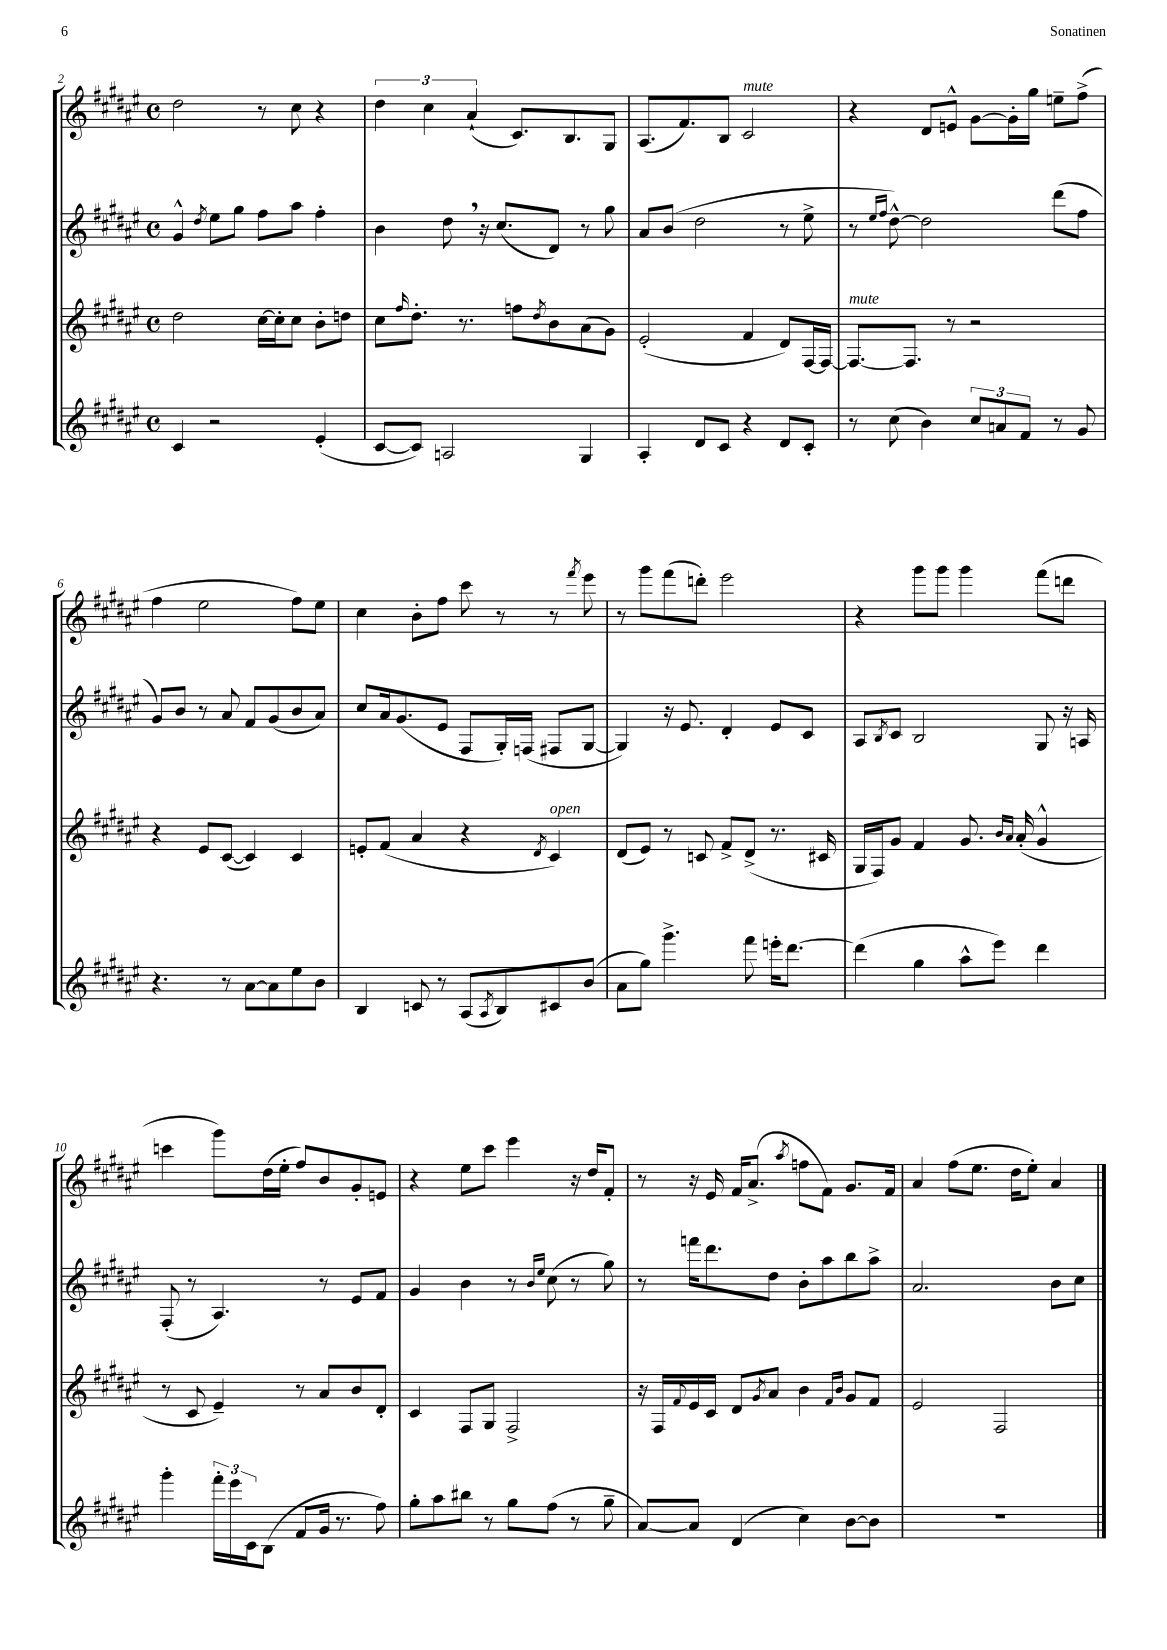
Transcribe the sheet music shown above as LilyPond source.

<<
\new StaffGroup <<
\new Staff = "s0" {
    \clef treble \key fis \major \defaultTimeSignature \time 4/4
    dis''2 r8 cis''8 r4 |
    \tuplet 3/2 { dis''4 cis''4 ais'4-!( } cis'8.) b8. gis8 |
    ais8.( fis'8.) b8 cis'2^\markup { \italic "mute" } |
    r4 dis'8 e'8-^ gis'8~ gis'16-. gis''16 e''8-- fis''8->( |
    fis''4 eis''2 fis''8) eis''8 |
    cis''4 b'8-. fis''8 cis'''8 r8 r8 \acciaccatura { fis'''8 } eis'''8 |
    r8 gis'''8 fis'''8( d'''8-.) eis'''2 |
    r4 gis'''8 gis'''8 gis'''4 fis'''8( d'''8 |
    c'''4 gis'''8) dis''16( eis''16-. fis''8) b'8 gis'8-. e'8 |
    r4 eis''8 cis'''8 eis'''4 r16 dis''16 fis'8-. |
    r8 r16 eis'16 fis'16 ais'8.->( \acciaccatura { ais''8 } f''8 fis'8) gis'8. fis'16 |
    ais'4 fis''8( eis''8. dis''16 eis''8-.) ais'4 \bar "|." |
}
\new Staff = "s1" {
    \clef treble \key fis \major \defaultTimeSignature \time 4/4
    gis'4-^ \acciaccatura { dis''8 } eis''8 gis''8 fis''8 ais''8 fis''4-. |
    b'4 dis''8 \breathe r16 cis''8.( dis'8) r8 gis''8 |
    ais'8 b'8( dis''2 r8 eis''8-> |
    r8 \grace { eis''16 fis''16 } dis''8~-^) dis''2 dis'''8( fis''8 |
    gis'8) b'8 r8 ais'8 fis'8 gis'8( b'8 ais'8) |
    cis''8 ais'16 gis'8.( eis'8 fis8 gis16-.) f16( fis8 gis8~ |
    gis4) r16 eis'8. dis'4-. eis'8 cis'8 |
    ais8 \acciaccatura { b8 } cis'8 b2 gis8 r16 a16 |
    fis8-.( r8 ais4.) r8 eis'8 fis'8 |
    gis'4 b'4 r8 \grace { b'16 eis''16 } cis''8( r8 gis''8) |
    r8 f'''16 dis'''8. dis''8 b'8-. ais''8 b''8 ais''8-> |
    ais'2. b'8 cis''8 \bar "|." |
}
\new Staff = "s2" {
    \clef treble \key fis \major \defaultTimeSignature \time 4/4
    dis''2 cis''16~ cis''16-. cis''8 b'8-. d''8 |
    cis''8 \grace { fis''16 } dis''8.-. r8. f''8 \acciaccatura { dis''8 } b'8 ais'8( gis'8) |
    eis'2-.( fis'4 dis'8) fis16~ fis16~ |
    fis8.~^\markup { \italic "mute" } fis8. r8 r2 |
    r4 eis'8 cis'8~( cis'4) cis'4 |
    e'8-. fis'8( ais'4 r4 \acciaccatura { dis'8 } cis'4^\markup { \italic "open" }) |
    dis'8( eis'8) r8 c'8 fis'8-> dis'8->( r8. cis'16 |
    gis16 fis16) gis'8 fis'4 gis'8. \grace { b'16 ais'16 } ais'16-.( gis'4-^ |
    r8 cis'8 eis'4--) r8 ais'8 b'8 dis'8-. |
    cis'4 fis8 gis8 fis2-> |
    r16 fis16 \appoggiatura { fis'8 } eis'16 cis'16 dis'8 \acciaccatura { gis'8 } ais'8 b'4 \grace { fis'16 b'16 } gis'8 fis'8 |
    eis'2 fis2 \bar "|." |
}
\new Staff = "s3" {
    \clef treble \key fis \major \defaultTimeSignature \time 4/4
    cis'4 r2 eis'4-.( |
    cis'8~ cis'8) a2 gis4 |
    ais4-. dis'8 cis'8 r4 dis'8 cis'8-. |
    r8 cis''8( b'4) \tuplet 3/2 { cis''8 a'8 fis'8 } r8 gis'8 |
    r4. r8 ais'8~ ais'8 eis''8 b'8 |
    b4 c'8 r8 ais8( \acciaccatura { ais8 } b8) cis'8 b'8( |
    ais'8 gis''8) gis'''4.-> fis'''8 e'''16-. dis'''8.~ |
    dis'''4( gis''4 ais''8-^ eis'''8) dis'''4 |
    gis'''4-. \tuplet 3/2 { fis'''16-. eis'''16 cis'16 } b8( fis'8 gis'16 r8. fis''8) |
    gis''8-. ais''8 bis''8 r8 gis''8 fis''8( r8 gis''8-- |
    ais'8~) ais'8 dis'4( cis''4) b'8~ b'8 |
    R1 \bar "|." |
}
>>
>>
\layout { \context { \Score currentBarNumber = #2 } }
